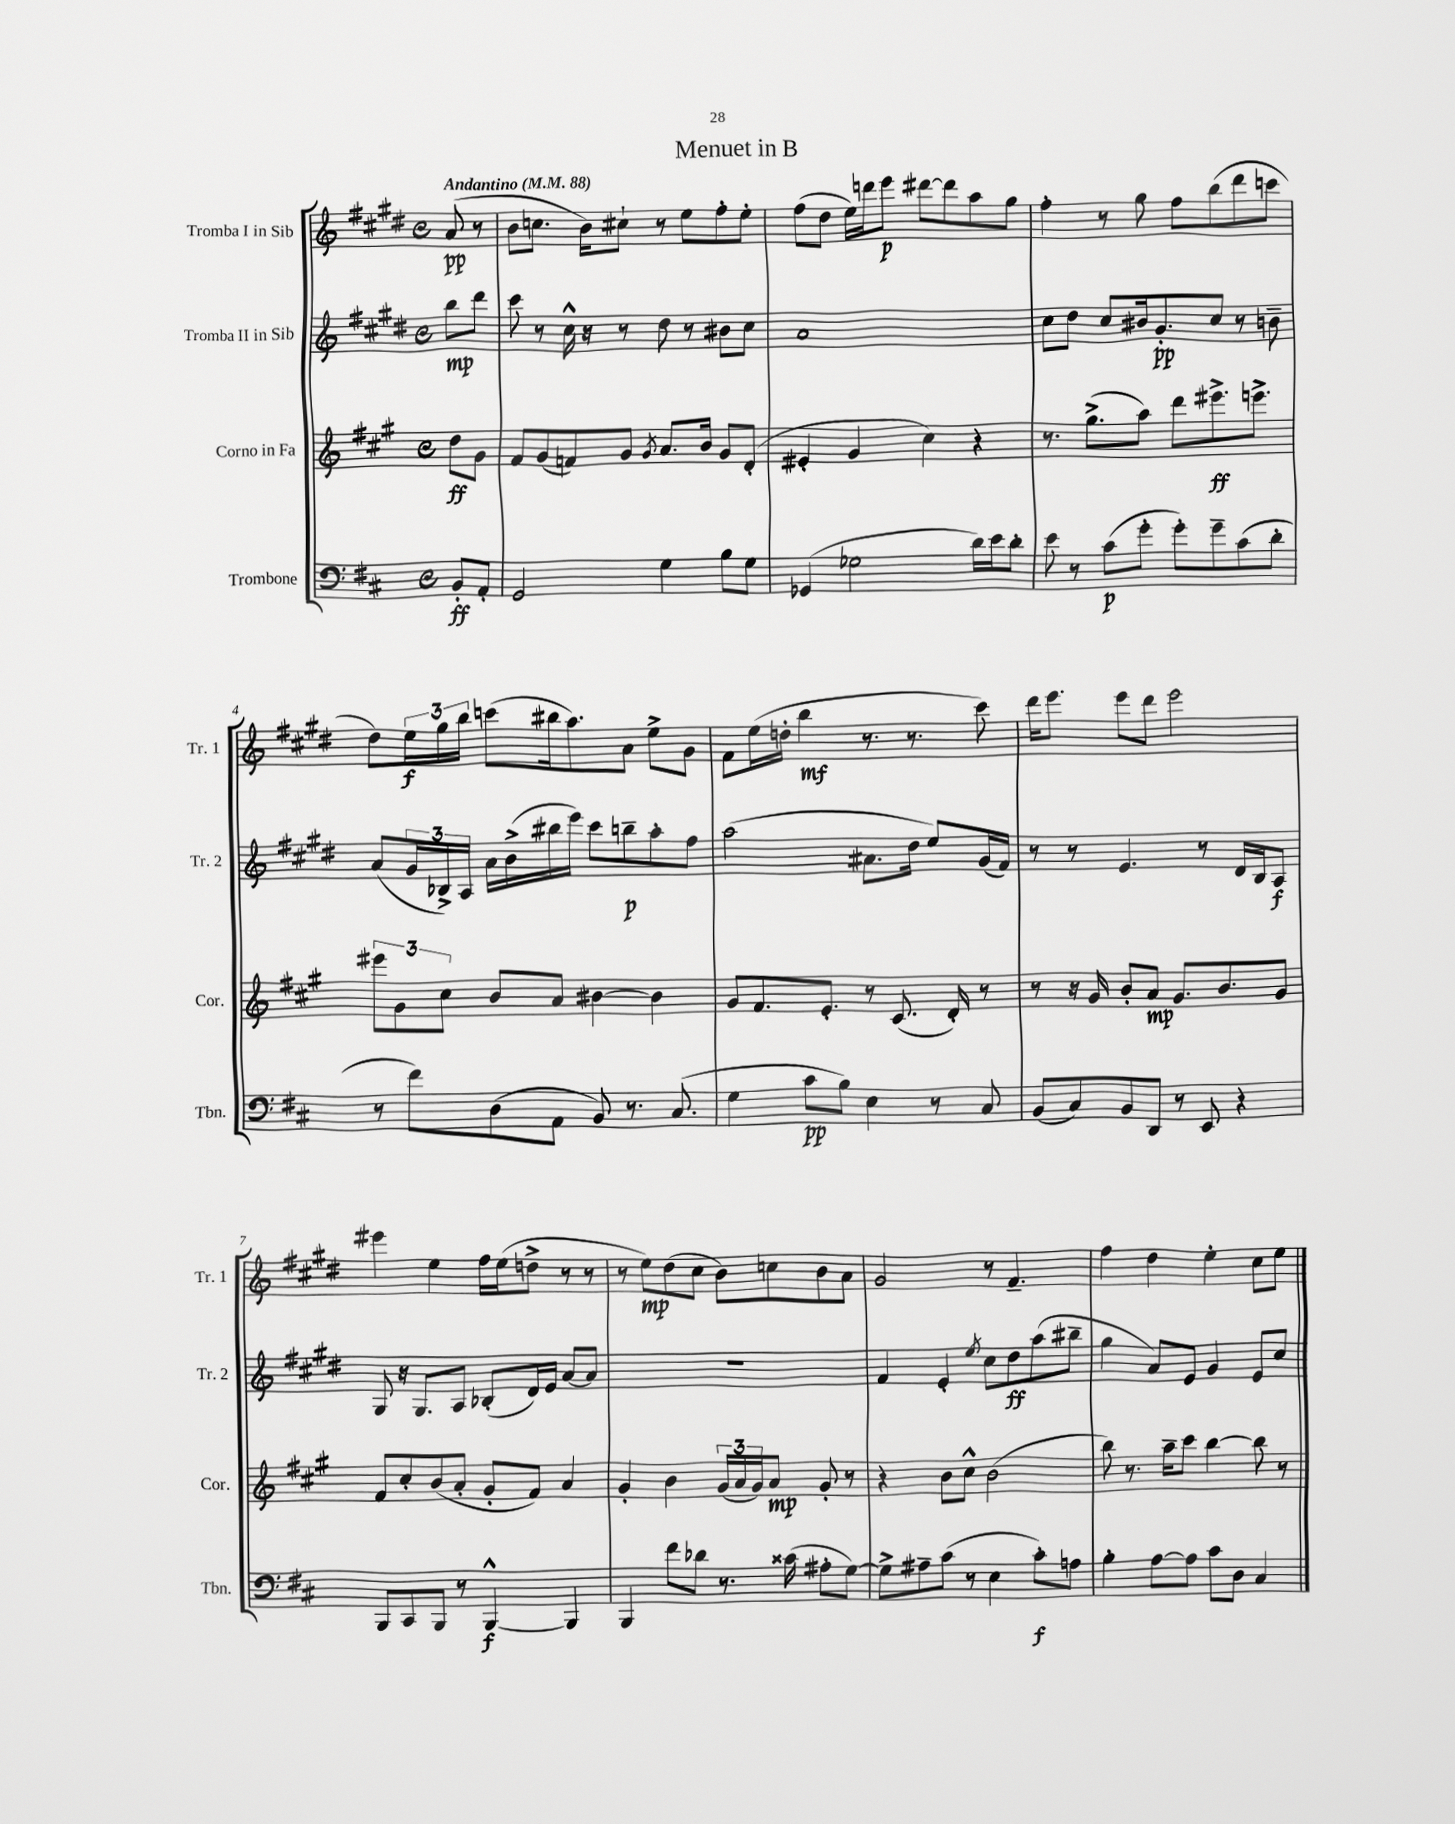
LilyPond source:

\header { title = "Menuet in B" }
<<
\new StaffGroup <<
\new Staff = "s0" \with { instrumentName = "Tromba I in Sib" shortInstrumentName = "Tr. 1" } {
    \clef treble \key e \major \defaultTimeSignature \time 4/4 \partial 4 \tempo "Andantino" 4 = 88
    a'8\pp( r8 |
    b'8 c''8. b'16) cis''8-! r8 e''8 fis''8-. e''8-. |
    fis''8( dis''8 e''16) d'''16 e'''8\p dis'''8~ dis'''8 a''8 gis''8 |
    fis''4-. r8 gis''8 fis''8 b''8( dis'''8 c'''8 |
    dis''8) \tuplet 3/2 { e''16\f gis''16 b''16 } c'''8( bis''16 a''8.) a'8 e''8-> gis'8 |
    fis'8 e''16( d''16-. b''4\mf r8. r8. cis'''8) |
    dis'''16 e'''8. e'''8 dis'''8 e'''2 |
    eis'''4 e''4 fis''16 e''16( d''8-> r8 r8 |
    r8 e''8\mp) dis''8( cis''8 b'8) c''8 b'8 a'8 |
    gis'2 r8 fis'4.-- |
    fis''4 dis''4 e''4-. cis''8 e''8 \bar "|." |
}
\new Staff = "s1" \with { instrumentName = "Tromba II in Sib" shortInstrumentName = "Tr. 2" } {
    \clef treble \key e \major \defaultTimeSignature \time 4/4 \partial 4
    b''8\mp dis'''8 |
    cis'''8 r8 cis''16-^ r16 r8 dis''8 r8 bis'8 cis''8 |
    a'1 |
    cis''8 dis''8 cis''8 bis'16 gis'8.-.\pp cis''8 r8 b'8-- |
    a'8( \tuplet 3/2 { gis'16 bes16->) a16 } a'16 b'16->( bis''16 e'''16) cis'''8 b''8--\p a''8-. fis''8 |
    a''2( ais'8. dis''16 e''8) gis'16( fis'16) |
    r8 r8 e'4. r8 dis'16 b16 a8\f |
    gis8 r16 gis8. a8 bes8-.( dis'16) e'16 a'8~ a'8 |
    R1 |
    fis'4 e'4-. \acciaccatura { e''8 } cis''8 dis''8\ff a''8( bis''8-- |
    gis''4 a'8) e'8 gis'4 e'8 cis''8 \bar "|." |
}
\new Staff = "s2" \with { instrumentName = "Corno in Fa" shortInstrumentName = "Cor." } {
    \clef treble \key a \major \defaultTimeSignature \time 4/4 \partial 4
    d''8\ff gis'8 |
    fis'8 gis'8( f'8) gis'8 \acciaccatura { gis'8 } a'8. b'16 gis'8 d'8-.( |
    eis'4-. gis'4 cis''4) r4 |
    r8. gis''8.->( a''8) d'''8 eis'''8.->\ff e'''8.-> |
    \tuplet 3/2 { eis'''8 gis'8 cis''8 } b'8 a'8 bis'4~ bis'4 |
    gis'8 fis'8. e'8.-. r8 cis'8.( d'16-.) r8 |
    r8 r16 gis'16 b'8-. a'8\mp gis'8. b'8. gis'8 |
    fis'8 cis''8-. b'8( a'8-. gis'8-. fis'8) a'4 |
    gis'4-. b'4 \tuplet 3/2 { gis'16( a'16 gis'16) } a'8\mp gis'8-. r8 |
    r4 b'8 cis''8-^ b'2( |
    b''8) r8. a''16-- cis'''8 b''4~ b''8 r8 \bar "|." |
}
\new Staff = "s3" \with { instrumentName = "Trombone" shortInstrumentName = "Tbn." } {
    \clef bass \key d \major \defaultTimeSignature \time 4/4 \partial 4
    b,8-.\ff a,8-. |
    g,2 g4 b8 g8 |
    ges,4( ges2 d'16) e'16 d'8-. |
    e'8 r8 cis'8\p( g'8-. g'8-.) g'8-- cis'8( d'8-. |
    r8 fis'8) d8( a,8 b,8) r8. cis8.( |
    g4 cis'8\pp b8) e4 r8 cis8 |
    b,8( cis8) b,8 d,8 r8 e,8 r4 |
    b,,8 cis,8 b,,8 r8 b,,4~-^\f b,,4 |
    b,,4 fis'8 des'8 r8. cisis'16( ais8-. g8~) |
    g8-> ais8-- cis'8( r8 e4 cis'8-.\f) a8 |
    b4-. a8~ a8 cis'8 d8 cis4 \bar "|." |
}
>>
>>
